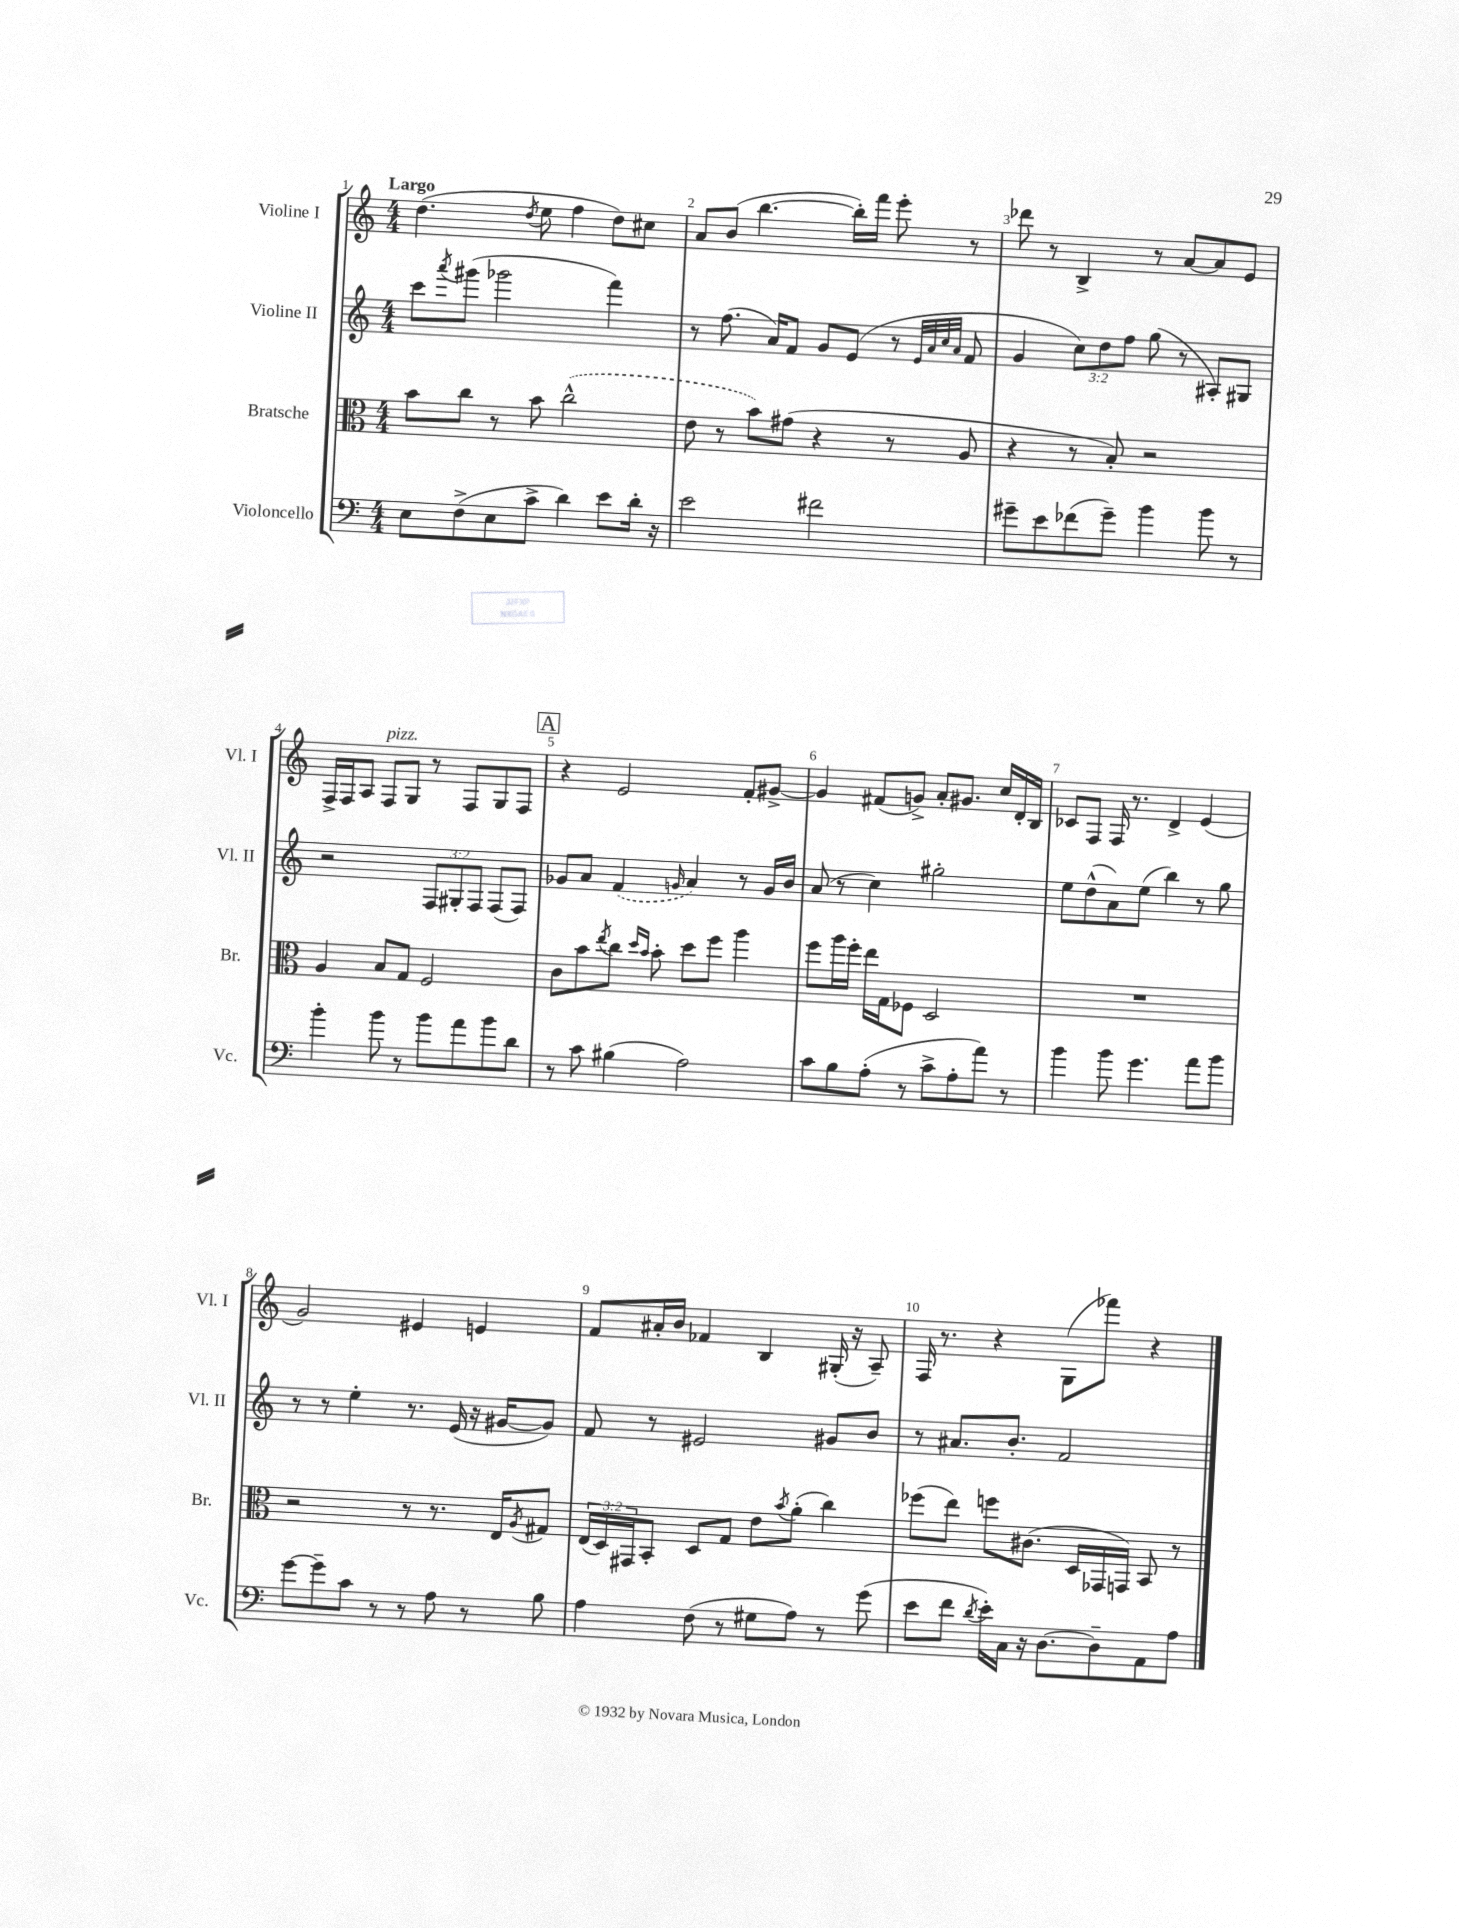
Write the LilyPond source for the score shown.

<<
\new StaffGroup <<
\new Staff = "s0" \with { instrumentName = "Violine I" shortInstrumentName = "Vl. I" } {
    \clef treble \key c \major \numericTimeSignature \time 4/4 \tempo "Largo"
    d''4.( \acciaccatura { d''8 } e''8 f''4 d''8) cis''8 |
    a'8 b'8( b''4.~ b''16-.) f'''16 e'''8-. r8 |
    des'''8 r8 b4-> r8 a'8~ a'8 e'8 |
    f16-> f16 a8 f8^\markup { \italic "pizz." } g8 r8 f8 g8 f8 |
    \mark \markup { \box "A" } r4 e'2 f'8-. gis'8~-> |
    gis'4 fis'8( g'8->) a'8-. gis'8. c''16 d'16-. b16 |
    ces'8 f8 f16 r8. d'4-> e'4( |
    g'2) eis'4 e'4 |
    f'8 ais'16-. b'16 fes'4 b4 gis16-.( r16 a8--) |
    f16 r8. r4 g8( fes'''8) r4 \bar "|." |
}
\new Staff = "s1" \with { instrumentName = "Violine II" shortInstrumentName = "Vl. II" } {
    \clef treble \key c \major \numericTimeSignature \time 4/4 \override Staff.TupletNumber.text = #tuplet-number::calc-fraction-text
    c'''8 \acciaccatura { a'''8 } gis'''8( ges'''2 f'''4) |
    r8 f''8.( a'16) f'8 g'8 e'8( r8 \grace { e'32 a'32 c''32 a'32 } f'8 |
    g'4 \tuplet 3/2 { c''8) d''8 f''8 } g''8( r8 ais8-.) gis8 |
    r2 \tuplet 3/2 { f8 gis8-. f8 } f8( f8) |
    \mark \markup { \box "A" } ges'8 a'8 \once \slurDashed f'4( \grace { g'16 } a'4) r8 g'16 b'16 |
    a'8( r8 c''4) gis''2-. |
    e''8 d''8-^( a'8) e''8( b''4) r8 g''8 |
    r8 r8 e''4-. r8. e'16( r16 gis'16~ gis'8) |
    f'8 r8 eis'2 gis'8 b'8 |
    r8 ais'8. b'8.-. f'2 \bar "|." |
}
\new Staff = "s2" \with { instrumentName = "Bratsche" shortInstrumentName = "Br." } {
    \clef alto \key c \major \numericTimeSignature \time 4/4 \override Staff.TupletNumber.text = #tuplet-number::calc-fraction-text
    b'8 c''8 r8 b'8 \once \slurDashed c''2-^( |
    e'8 r8 b'8) gis'8( r4 r8 a8 |
    r4 r8 b8-.) r2 |
    a4 b8 g8 f2 |
    \mark \markup { \box "A" } c'8 b'8 \acciaccatura { e''8 } c''8 \grace { d''16 b'16 } b'8-. d''8 f''8 a''4 |
    f''8 a''16 f''16-. e''16 g16 fes8 d2 |
    R1 |
    r2 r8 r8. e16 \acciaccatura { a8 } gis8 |
    \tuplet 3/2 { e16( d16) gis,16 } b,8-. d8 g8 e'8 \acciaccatura { b'8 } a'8-.( c''4) |
    fes''8( e''8) f''8 cis'8.( d16 ges,16 g,16) b,8 r8 \bar "|." |
}
\new Staff = "s3" \with { instrumentName = "Violoncello" shortInstrumentName = "Vc." } {
    \clef bass \key c \major \numericTimeSignature \time 4/4
    e8 f8->( e8 c'8-> d'4) e'8 d'16-. r16 |
    e'2 fis'2 |
    gis'8-- e'8 fes'8( gis'8--) b'4 b'8 r8 |
    b'4-. b'8 r8 b'8 a'8 b'8 d'8 |
    \mark \markup { \box "A" } r8 c'8 bis4( a2) |
    c'8 b8 a8-.( r8 c'8-> a8-. a'8) r8 |
    b'4 b'8 g'4. a'8 b'8 |
    g'8~ g'8-- c'8 r8 r8 a8 r8 b8 |
    a4 f8( r8 gis8 a8) r8 g'8( |
    e'8 f'8 \acciaccatura { d'8 } e'16-.) c16 r16 d8.~ d8-- a,8 a8 \bar "|." |
}
>>
>>
\layout { \context { \Score \override BarNumber.break-visibility = ##(#f #t #t) barNumberVisibility = #all-bar-numbers-visible } }
